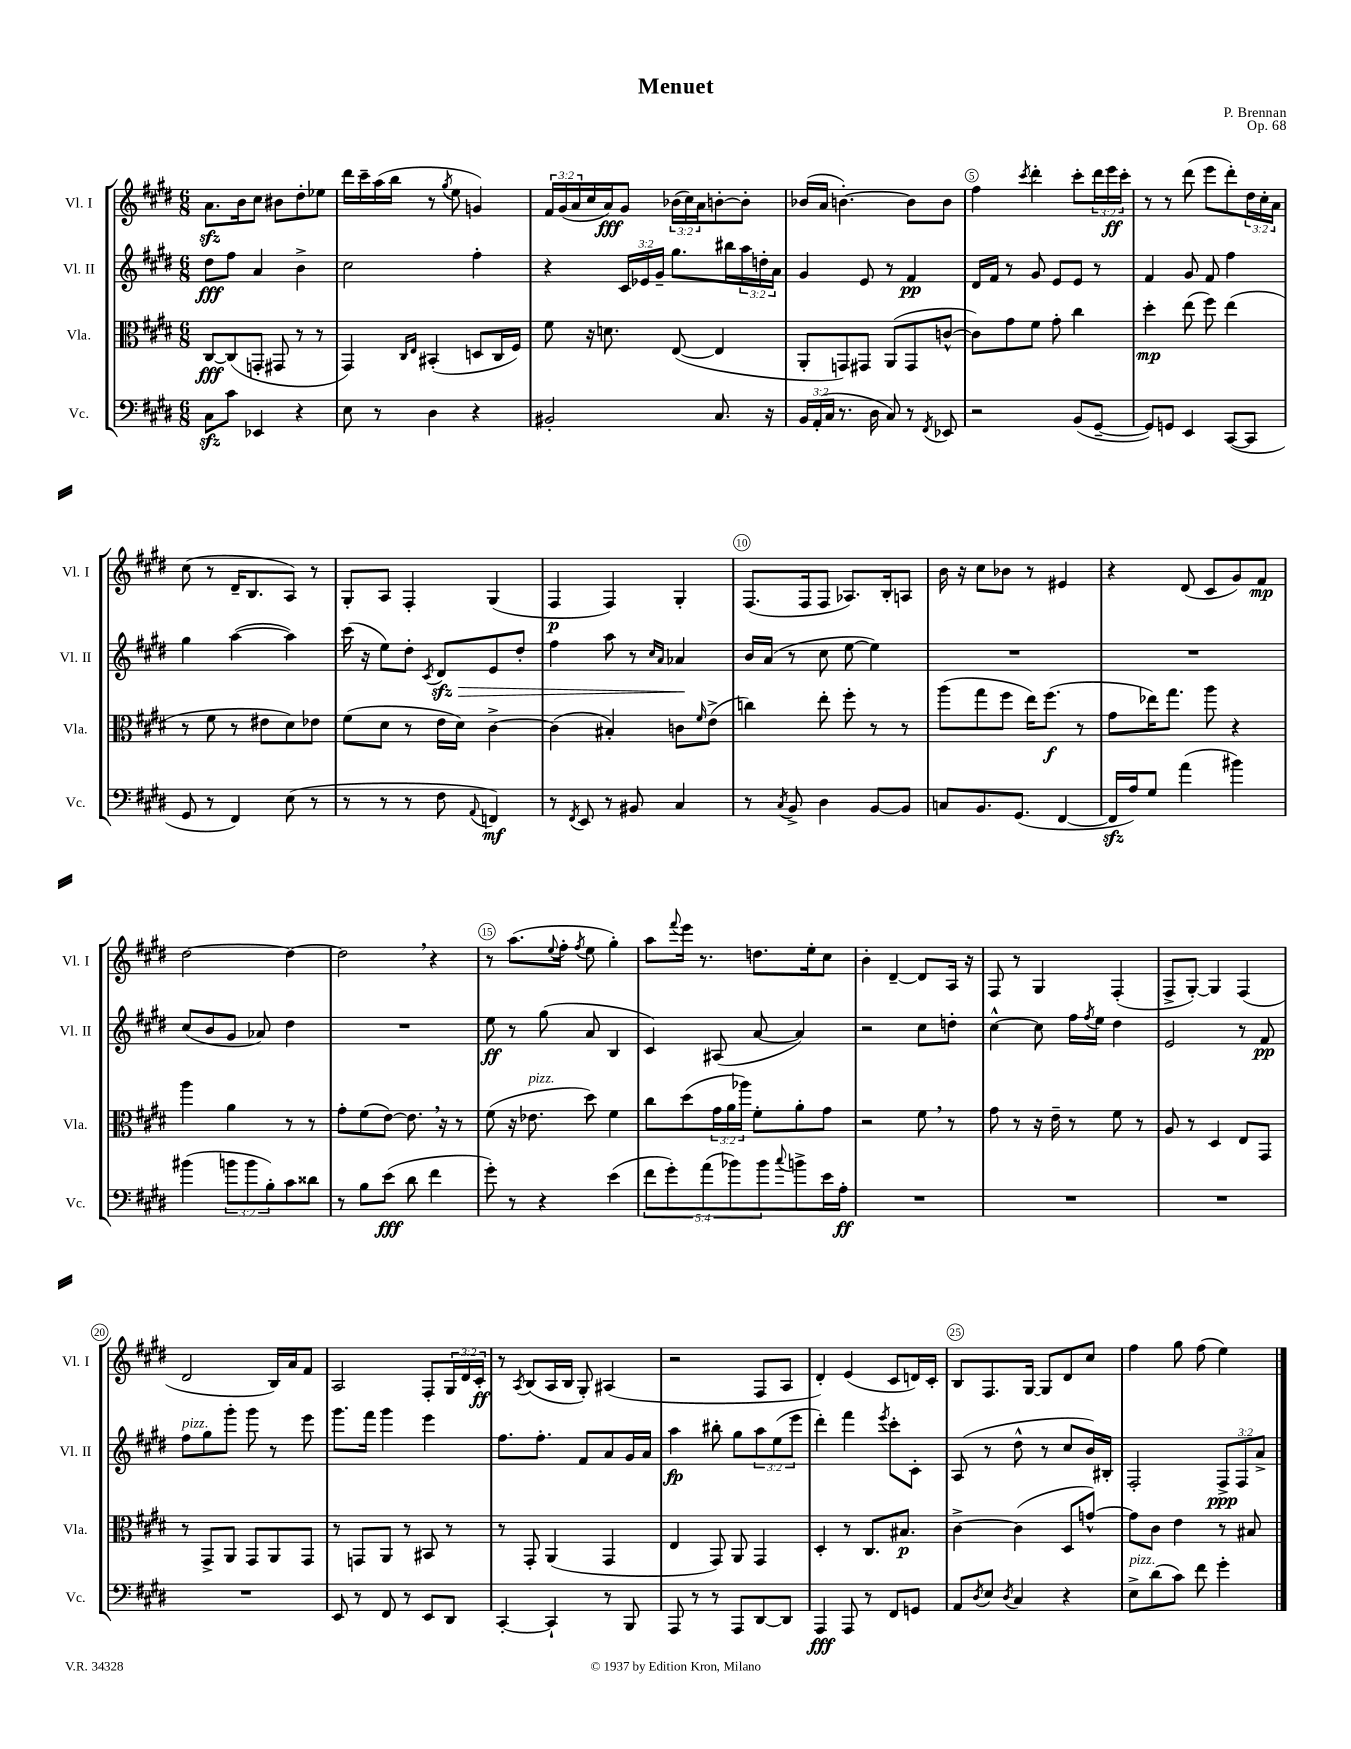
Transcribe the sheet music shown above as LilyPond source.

\header { title = "Menuet" composer = "P. Brennan" opus = "Op. 68" }
<<
\new StaffGroup <<
\new Staff = "s0" \with { instrumentName = "Vl. I" shortInstrumentName = "Vl. I" } {
    \clef treble \key e \major \numericTimeSignature \time 6/8 \override Staff.TupletNumber.text = #tuplet-number::calc-fraction-text
    a'8.\sfz b'16 cis''8 bis'8 dis''8-. ees''8 |
    dis'''16 cis'''16-- a''16( b''16 r8 \acciaccatura { gis''8 } e''8 g'4) |
    \tuplet 3/2 { fis'16 gis'16( a'16 } cis''16 a'16\fff) gis'8 \tuplet 3/2 { bes'16( cis''16) a'16 } b'8~-. b'8-. |
    bes'16( a'16 b'4.~-.) b'8 b'8 |
    fis''4 \acciaccatura { cis'''8 } dis'''4-. cis'''8-. \tuplet 3/2 { dis'''16 e'''16\ff cis'''16-. } |
    r8 r8 dis'''8( e'''8 dis'''8-.) \tuplet 3/2 { dis''16 cis''16-. a'16 } |
    cis''8( r8 dis'16-- b8. a8) r8 |
    gis8-. a8 fis4-. gis4( |
    fis4\p fis4) gis4-. |
    fis8.( fis16 fis8 aes8.) b16-. a8 |
    b'16 r16 cis''8 bes'8 r8 eis'4 |
    r4 dis'8( cis'8 gis'8) fis'8\mp |
    dis''2~ dis''4~ |
    dis''2 \breathe r4 |
    r8 a''8.( \appoggiatura { e''8 } fis''16-. \acciaccatura { fis''8 } e''8 gis''4-.) |
    a''8 \appoggiatura { fis'''8 } e'''16 r8. d''8. e''16-. cis''8 |
    b'4-. dis'4~-- dis'8 a16 r16 |
    fis8 r8 gis4 fis4-.( |
    fis8-> gis8~-.) gis4 fis4( |
    dis'2 b16) a'16 fis'8 |
    a2 fis8-. \tuplet 3/2 { gis16 dis'16 cis'16-.\ff } |
    r8 \acciaccatura { a8 } b8( a16 b16 gis8-.) ais4( |
    r2 fis8 a8 |
    dis'4-.) e'4( cis'8 d'16) cis'16-. |
    b8 fis8. gis16~ gis8 dis'8 cis''8 |
    fis''4 gis''8 fis''8( e''4) \bar "|." |
}
\new Staff = "s1" \with { instrumentName = "Vl. II" shortInstrumentName = "Vl. II" } {
    \clef treble \key e \major \numericTimeSignature \time 6/8 \override Staff.TupletNumber.text = #tuplet-number::calc-fraction-text
    dis''8\fff fis''8 a'4 b'4-> |
    cis''2 fis''4-. |
    r4 \tuplet 3/2 { cis'16 ees'16 gis'16-- } gis''8. bis''16 \tuplet 3/2 { a''16 d''16-. a'16 } |
    gis'4 e'8 r8 fis'4\pp |
    dis'16 fis'16 r8 gis'8 e'8 e'8 r8 |
    fis'4 gis'8 fis'8 fis''4 |
    gis''4 a''4~( a''4) |
    cis'''16( r16 e''8) dis''8-. \acciaccatura { cis'8 } dis'8\sfz\> e'8 dis''8-. |
    fis''4 a''8 r8 \grace { cis''16 a'16 } aes'4\! |
    b'16 a'16( r8 cis''8 e''8~ e''4) |
    R2. |
    R2. |
    cis''8( b'8 gis'8 aes'8) dis''4 |
    R2. |
    e''8\ff r8 gis''8( a'8 b4 |
    cis'4) ais8( a'8~ a'4) |
    r2 cis''8 d''8-. |
    cis''4~-^ cis''8 fis''16 \acciaccatura { fis''8 } e''16 dis''4 |
    e'2 r8 fis'8\pp |
    fis''8^\markup { \italic "pizz." } gis''8 gis'''8-. gis'''8 r8 e'''8 |
    gis'''8. fis'''16 gis'''4 e'''4 |
    fis''8. fis''8.-. fis'8 a'8 gis'16 a'16 |
    a''4\fp bis''8-. gis''8 \tuplet 3/2 { a''8 e''8( e'''8 } |
    dis'''4-.) fis'''4 \acciaccatura { e'''8 } cis'''8-. cis'8-. |
    a8( r8 dis''8-^ r8 cis''8 b'16) bis16-. |
    fis2-. \tuplet 3/2 { fis8->\ppp fis8 a'8-> } \bar "|." |
}
\new Staff = "s2" \with { instrumentName = "Vla." shortInstrumentName = "Vla." } {
    \clef alto \key e \major \numericTimeSignature \time 6/8 \override Staff.TupletNumber.text = #tuplet-number::calc-fraction-text
    cis8~\fff cis8( g,8-. gis,8 r8 r8 |
    gis,4) \grace { cis16 e16 } bis,4-.( d8 cis16 fis16) |
    fis'8 r16 d'8. e8~( e4 |
    a,8-. g,8) gis,8 a,8( gis,8 c'8~-^ |
    c'8) gis'8 fis'8 gis'8-. cis''4 |
    dis''4-.\mp e''8( fis''8) e''4( |
    r8 fis'8 r8 eis'8 dis'8) ees'8 |
    fis'8( dis'8 r8 e'16 dis'16) cis'4~-> |
    cis'4( bis4-.) c'8 \grace { fis'16 } e'8->( |
    c''4) e''8-. fis''8-. r8 r8 |
    a''8( gis''8 fis''8 e''16) fis''8.\f( r8 |
    gis'8 ees''16) gis''8. a''8 r4 |
    a''4 a'4 r8 r8 |
    gis'8-. fis'8( e'8~) e'8. \breathe r16 r8 |
    fis'8( r16 ees'8.^\markup { \italic "pizz." } dis''8) fis'4 |
    cis''8 dis''8( \tuplet 3/2 { gis'16 a'16 aes''16) } fis'8-. a'8-. gis'8 |
    r2 fis'8 \breathe r8 |
    gis'8 r8 r16 e'16-- r8 fis'8 r8 |
    a8 r8 dis4 e8 gis,8 |
    r8 gis,8-> a,8 gis,8 a,8 gis,8 |
    r8 g,8 a,8 r8 bis,8 r8 |
    r8 gis,8-. a,4( gis,4 |
    e4 gis,8) a,8 gis,4 |
    dis4-. r8 cis8. bis8.\p |
    cis'4~-> cis'4( dis8 g'8~-^) |
    g'8 cis'8 e'4 r8 bis8 \bar "|." |
}
\new Staff = "s3" \with { instrumentName = "Vc." shortInstrumentName = "Vc." } {
    \clef bass \key e \major \numericTimeSignature \time 6/8 \override Staff.TupletNumber.text = #tuplet-number::calc-fraction-text
    cis8\sfz cis'8 ees,4 r4 |
    e8 r8 dis4 r4 |
    bis,2-. cis8. r16 |
    \tuplet 3/2 { b,16 a,16-.( cis16 } r8. dis16 cis8) r8 \acciaccatura { fis,8 } ees,8 |
    r2 b,8( gis,8~-- |
    gis,8) g,8 e,4 cis,8~( cis,8 |
    gis,8 r8 fis,4) e8( r8 |
    r8 r8 r8 fis8 \appoggiatura { a,8 } f,4\mf) |
    r8 \acciaccatura { fis,8 } e,8 r8 bis,8 cis4 |
    r8 \acciaccatura { cis8 } b,8-> dis4 b,8~ b,8 |
    c8 b,8. gis,8.( fis,4~ |
    fis,16\sfz a16) gis8 a'4( bis'4) |
    bis'4( \tuplet 3/2 { b'8 b'8 b8-.) } cis'8 disis'8 |
    r8 b8 e'8\fff( dis'8 fis'4 |
    gis'8-.) r8 r4 e'4( |
    \tuplet 5/4 { fis'8 gis'8-.) a'8( bes'8) bes'8 } \appoggiatura { cis''8 } b'8-> e'16 a16-.\ff |
    R2. |
    R2. |
    R2. |
    R2. |
    e,8 r8 fis,8 r8 e,8 dis,8 |
    cis,4~-. cis,4-! r8 b,,8 |
    a,,8 r8 r8 a,,8 dis,8~ dis,8 |
    a,,4\fff a,,8 r8 fis,8 g,8 |
    a,8 \acciaccatura { dis8 } e8 \acciaccatura { dis8 } cis4 r4 |
    e8->^\markup { \italic "pizz." } dis'8( cis'8) fis'8 gis'4-. \bar "|." |
}
>>
>>
\layout { \context { \Score \override BarNumber.break-visibility = ##(#f #t #t) barNumberVisibility = #(every-nth-bar-number-visible 5) \override BarNumber.stencil = #(make-stencil-circler 0.1 0.3 ly:text-interface::print) } }
